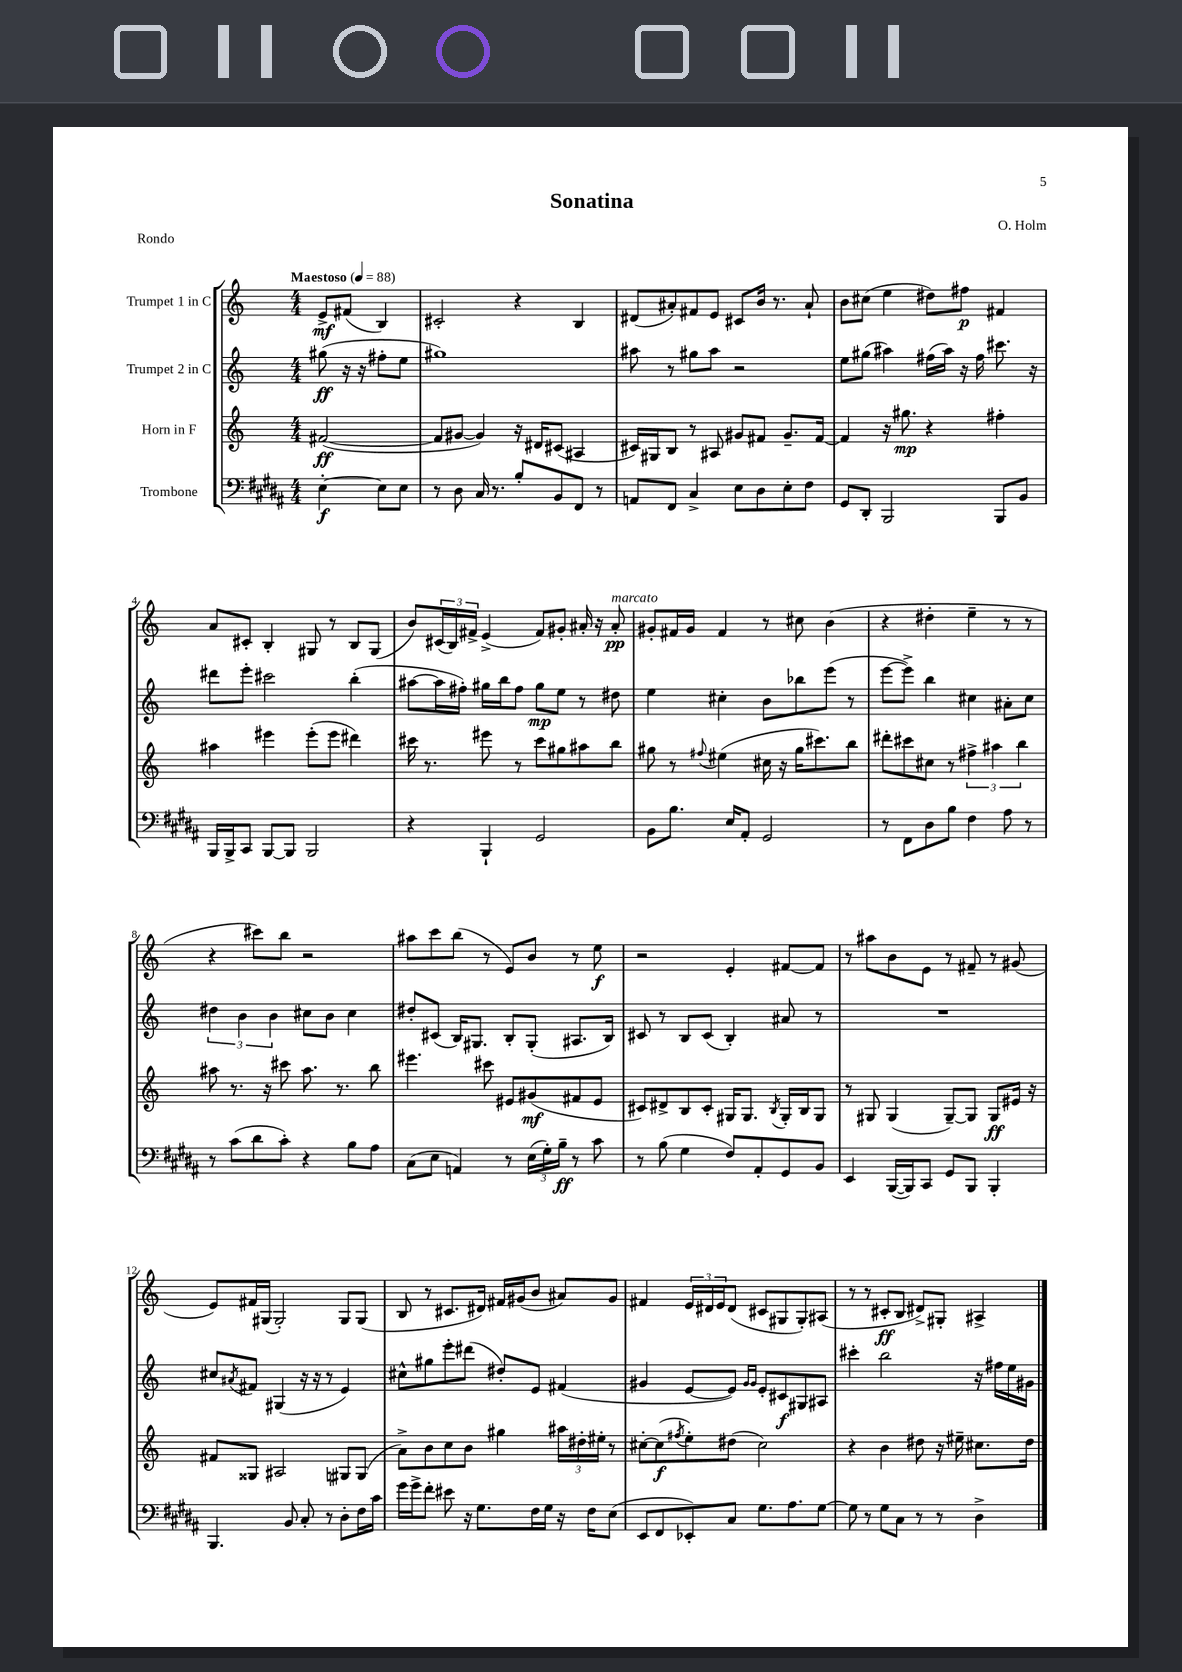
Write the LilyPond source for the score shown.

\header { title = "Sonatina" composer = "O. Holm" piece = "Rondo" }
<<
\new StaffGroup <<
\new Staff = "s0" \with { instrumentName = "Trumpet 1 in C" } {
    \clef treble \key c \major \numericTimeSignature \time 4/4 \partial 2 \tempo "Maestoso" 4 = 88
    e'8->\mf fis'8( b4) |
    cis'2-. r4 b4 |
    dis'8( ais'8-.) fis'8 e'8 cis'8 b'16 r8. ais'8-! |
    b'8 cis''8( e''4 dis''8) fis''8\p fis'4 |
    a'8 cis'8-. b4-. gis8 r8 b8 gis8( |
    b'8) \tuplet 3/2 { cis'16( b16) fis'16-> } e'4->( fis'8) gis'8-. ais'16-. r16 ais'8-.\pp^\markup { \italic "marcato" } |
    gis'8-. fis'16 gis'16 fis'4 r8 cis''8 b'4( |
    r4 dis''4-. e''4-- r8 r8 |
    r4 cis'''8) b''8 r2 |
    ais''8 c'''8 b''8( r8 e'8) b'8 r8 e''8\f |
    r2 e'4-. fis'8~ fis'8 |
    r8 ais''8 b'8 e'8 r8 fis'8-- r8 gis'8( |
    e'8) fis'16 gis16( gis2-.) gis8 gis8( |
    b8 r8 cis'8. dis'16) fis'16 gis'16( b'8 ais'8) gis'8 |
    fis'4 \tuplet 3/2 { e'16 dis'16 e'16 } dis'8( cis'8 gis8 gis8-.) ais8( |
    r8 r8 cis'8-.\ff b8 dis'8->) gis8-. ais4-> \bar "|." |
}
\new Staff = "s1" \with { instrumentName = "Trumpet 2 in C" } {
    \clef treble \key c \major \numericTimeSignature \time 4/4 \partial 2
    gis''8\ff( r16 r16 fis''8-. e''8 |
    gis''1) |
    ais''8 r8 gis''8 ais''8 r2 |
    e''8 gis''8( ais''4) fis''16( ais''16) r16 fis''16 cis'''8. r16 |
    dis'''8 e'''8-. cis'''2 b''4-.( |
    ais''8~ ais''16 fis''16-.) gis''16 b''16 fis''8 gis''8\mp e''8 r8 dis''8 |
    e''4 cis''4-. b'8 bes''8 e'''8( r8 |
    e'''8~ e'''8->) b''4 cis''4 ais'8-. cis''8 |
    \tuplet 3/2 { dis''4 b'4 b'4 } cis''8 b'8 cis''4 |
    dis''8-. cis'8( b16) gis8. b8-. gis8-.( ais8. b16) |
    cis'8 r8 b8 cis'8( b4-.) ais'8 r8 |
    R1 |
    cis''8 \acciaccatura { ais'8 } fis'8 gis4( r16 r16 r8 e'4) |
    cis''8-^ gis''8 e'''8-. dis'''8( dis''8-.) e'8 fis'4( |
    gis'4 e'8~ e'8) \grace { gis'16 gis'16 } e'8-. cis'8\f gis8 ais8 |
    cis'''4-. b''2 r16 fis''16 e''16 gis'16 \bar "|." |
}
\new Staff = "s2" \with { instrumentName = "Horn in F" } {
    \clef treble \key c \major \numericTimeSignature \time 4/4 \partial 2
    fis'2~\ff( |
    fis'8 gis'8~ gis'4) r16 dis'16 cis'8( ais4 |
    cis'16) gis16 b8 r8 ais8 gis'8 fis'8 gis'8.-- fis'16~ |
    fis'4 r16 gis''8.\mp r4 fis''4-. |
    ais''4 eis'''4 eis'''8-.( eis'''8 dis'''4) |
    cis'''16 r8. eis'''8 r8 cis'''8 gis''8 ais''8 b''8 |
    gis''8 r8 \appoggiatura { fis''8 } eis''4( cis''16 r16 gis''16 cis'''8.) b''8 |
    dis'''8-. cis'''8 cis''8 r8 \tuplet 3/2 { fis''4-> ais''4 b''4 } |
    ais''8 r8. r16 cis'''8 ais''8. r8. b''8 |
    eis'''4. cis'''8 eis'8 gis'8\mf( fis'8 eis'8 |
    cis'8) dis'8-> b8 cis'8-. gis16 gis8. \acciaccatura { b8 } gis16-. b16 gis8 |
    r8 gis8 gis4( gis8~--) gis8 gis8\ff eis'16 r16 |
    fis'8 gisis8 ais2 gis8 gis8( |
    a'8->) b'8 c''8 b'8 gis''4 \tuplet 3/2 { ais''16 dis''16-. eis''16-. } r8 |
    cis''8~-. cis''8\f( \acciaccatura { fis''8 } e''8-.) dis''8( cis''2) |
    r4 b'4 dis''8 r16 eis''16-- cis''8. dis''16 \bar "|." |
}
\new Staff = "s3" \with { instrumentName = "Trombone" } {
    \clef bass \key b \major \numericTimeSignature \time 4/4 \partial 2
    e4~-.\f e8 e8 |
    r8 dis8 cis16 r8. b8-. b,8 fis,8 r8 |
    a,8 fis,8 cis4-> e8 dis8 e8-. fis8 |
    gis,8 dis,8-. b,,2 b,,8 b,8 |
    b,,16 b,,16-> cis,8 b,,8~ b,,8 b,,2 |
    r4 b,,4-! gis,2 |
    b,8 b8. e16 ais,8-. gis,2 |
    r8 fis,8 dis8 b8 fis4 ais8 r8 |
    r8 cis'8( dis'8 cis'8-.) r4 b8 ais8 |
    cis8( e8 a,4) r8 \tuplet 3/2 { e16( gis16-.) b16--\ff } r8 cis'8 |
    r8 b8( gis4 fis8) ais,8-. gis,8 b,8 |
    e,4 b,,16~( b,,16) cis,8 gis,8 b,,8 b,,4-. |
    b,,4. b,8 cis8-. r8 dis8-. fis16 cis'16 |
    gis'16 gis'16-> fis'8-. eis'8 r16 gis8. fis16 gis16 r16 fis16 e8( |
    e,8 fis,8 ees,8-.) cis8 gis8. ais8. gis8~ |
    gis8 r8 gis8 cis8 r8 r8 dis4-> \bar "|." |
}
>>
>>
